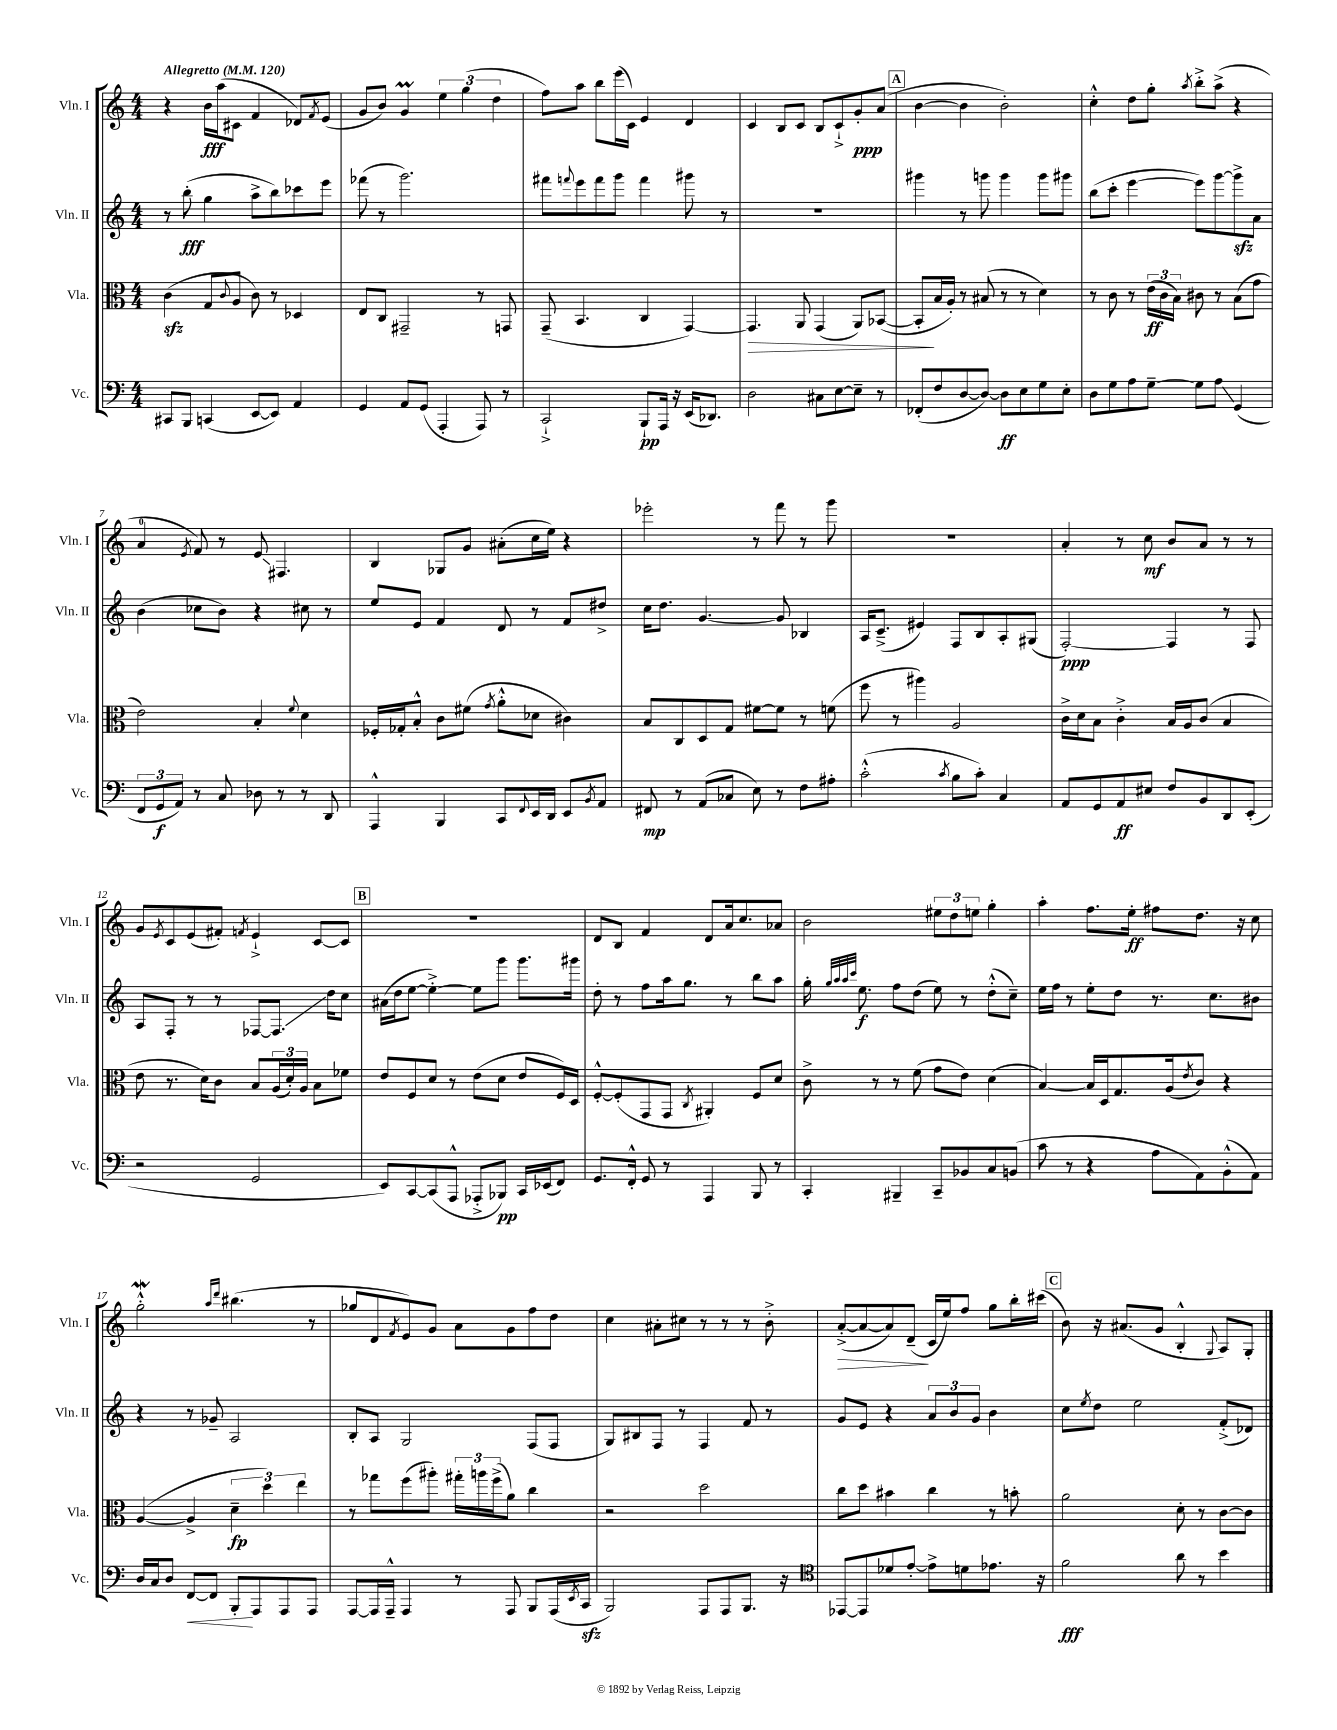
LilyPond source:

<<
\new StaffGroup <<
\new Staff = "s0" \with { instrumentName = "Vln. I" shortInstrumentName = "Vln. I" } {
    \clef treble \key c \major \numericTimeSignature \time 4/4 \tempo "Allegretto" 4 = 120
    r4 b'16\fff a''16( cis'8 f'4 des'8) \acciaccatura { f'8 } e'8( |
    g'8 b'8) g'4\prall \tuplet 3/2 { e''4 g''4( d''4 } |
    f''8) a''8 b''8 e'''16( c'16) e'4 d'4 |
    c'4 b8 c'8 b8 c'8-!-> g'8-.\ppp a'8( |
    \mark \markup { \box "A" } b'4~ b'4 b'2-.) |
    c''4-.-^ d''8 g''8-. \acciaccatura { a''8 } b''8-.-> a''8->( r4 |
    a'4-0 \acciaccatura { e'8 } f'8) r8 e'8\glissando fis4. |
    b4 ges8 g'8 ais'8-.( c''16 e''16) r4 |
    ees'''2-. r8 f'''8 r8 g'''8 |
    R1 |
    a'4-. r8 c''8\mf b'8 a'8 r8 r8 |
    g'8 \acciaccatura { e'8 } c'8 e'8( fis'8-.) \acciaccatura { f'8 } e'4-!-> c'8~ c'8 |
    \mark \markup { \box "B" } R1 |
    d'8 b8 f'4 d'8 a'16 c''8. aes'8 |
    b'2 \tuplet 3/2 { eis''8 d''8 e''8 } g''4-. |
    a''4-. f''8. e''16-.\ff fis''8 d''8. r16 c''8 |
    g''2-.-^\mordent \grace { a''16 d'''16 } bis''4.( r8 |
    ges''8 d'8 \acciaccatura { f'8 } e'8) g'8 a'8 g'8 f''8 d''8 |
    c''4 ais'8-. cis''8 r8 r8 r8 b'8-.-> |
    a'8~-.->\>( a'8~ a'8) d'8--\!( c'16 e''16) f''8 g''8 b''16-. cis'''16( |
    \mark \markup { \box "C" } b'8) r16 ais'8.( g'8 b4-.-^ \appoggiatura { g8 } a8) g8-. \bar "|." |
}
\new Staff = "s1" \with { instrumentName = "Vln. II" shortInstrumentName = "Vln. II" } {
    \clef treble \key c \major \numericTimeSignature \time 4/4
    r8 b''8-.\fff( g''4 a''8-> b''8) ces'''8 e'''8 |
    fes'''8( r8 g'''2.) |
    fis'''8 \appoggiatura { f'''8 } e'''8 f'''8 g'''8 f'''4 gis'''8 r8 |
    R1 |
    \mark \markup { \box "A" } gis'''4 r8 g'''8 g'''4 g'''8 gis'''8 |
    b''8( c'''8-. e'''4~ e'''8) g'''8~ g'''8->\sfz a'8 |
    b'4( ces''8 b'8) r4 cis''8 r8 |
    e''8 e'8 f'4 d'8 r8 f'8 dis''8-> |
    c''16 d''8. g'4.~ g'8 bes4 |
    a16 c'8.--->( eis'4) f8 b8 a8-. gis8( |
    f2~-.\ppp) f4 r8 f8 |
    a8 f8-. r8 r8 fes8~ fes8.\glissando d''16 c''8 |
    \mark \markup { \box "B" } ais'16( d''16 e''8~ e''4~-.->) e''8 g'''8 g'''8. gis'''16 |
    d''8-. r8 f''8 a''16 g''8. r8 b''8 a''8 |
    g''16-. \grace { g''32 a''32 a''32 c'''32 } e''8.\f f''8 d''8( e''8) r8 d''8-.-^( c''8--) |
    e''16 f''16 r8 e''8-. d''8 r8. c''8. bis'8 |
    r4 r8 ges'8-- a2 |
    b8-. a8 g2 f8( f8 |
    g8) bis8 f8 r8 f4 f'8 r8 |
    g'8 e'8 r4 \tuplet 3/2 { a'8 b'8 g'8 } b'4 |
    \mark \markup { \box "C" } c''8 \acciaccatura { e''8 } d''8 e''2 f'8-.->( des'8) \bar "|." |
}
\new Staff = "s2" \with { instrumentName = "Vla." shortInstrumentName = "Vla." } {
    \clef alto \key c \major \numericTimeSignature \time 4/4
    c'4\sfz( g8 \appoggiatura { c'8 } a8 c'8) r8 des4 |
    e8 c8 gis,2-- r8 g,8 |
    g,8--( b,4. c4 g,4~) |
    g,4.\> a,8 g,4( a,8) bes,8~( |
    \mark \markup { \box "A" } bes,8-.\! b16 a16-.) r8 bis8( r8 r8 d'4) |
    r8 c'8 r8 \tuplet 3/2 { e'16\ff( c'16 b16) } cis'8 r8 b8( g'8 |
    e'2) b4-. \appoggiatura { f'8 } d'4 |
    fes16-. ges16-. b8-.-^ c'8 fis'8( \acciaccatura { g'8 } a'8-.-^ des'8 cis'4) |
    b8 c8 d8 g8 fis'8~ fis'8 r8 f'8( |
    f''8 r8 ais''4) a2 |
    c'16-> d'16 b8 c'4-.-> b16 a16 c'8( b4 |
    e'8 r8. d'16) c'8 b8 \tuplet 3/2 { a16( d'16-.) a16 } b8 fes'8 |
    \mark \markup { \box "B" } e'8 f8 d'8 r8 e'8( d'8 e'8 f16) d16 |
    f8~-.-^ f8-.( g,8 g,8 \acciaccatura { c8 } ais,4-.) f8 d'8 |
    c'8-> r8 r8 f'8( g'8 e'8) d'4( |
    b4~) b16 d16 g8. a16( \acciaccatura { e'8 } c'8) r4 |
    a4~( a4-> \tuplet 3/2 { d'4--\fp d''4) e''4 } |
    r8 ges''8 f''8( ais''8-.) \tuplet 3/2 { gis''16-. a''16 f''16->( } a'8) c''4 |
    r2 d''2 |
    c''8 d''8 bis'4 c''4 r8 b'8-. |
    \mark \markup { \box "C" } a'2 d'8-. r8 c'8~ c'8 \bar "|." |
}
\new Staff = "s3" \with { instrumentName = "Vc." shortInstrumentName = "Vc." } {
    \clef bass \key c \major \numericTimeSignature \time 4/4
    cis,8 b,,8 c,4( e,8~ e,8) a,4 |
    g,4 a,8 g,8( a,,4-. a,,8) r8 |
    c,2-!-> b,,8-!\pp a,,16 r16 e,16( des,8.) |
    d2 cis8 e8~ e8-- r8 |
    \mark \markup { \box "A" } fes,8-.( f8 d8~ d8~) d8\ff e8 g8 e8-. |
    d8 g8 a8 g8~-- g8 a8\glissando g,4( |
    \tuplet 3/2 { f,8 g,8\f a,8) } r8 c8 des8 r8 r8 d,8 |
    a,,4-^ b,,4 c,8 \appoggiatura { f,8 } e,16 d,16 e,8 \acciaccatura { b,8 } a,8 |
    fis,8\mp r8 a,8( ces8 e8) r8 f8 ais8-. |
    c'2-.-^( \acciaccatura { c'8 } b8 c'8-.) c4 |
    a,8 g,8 a,8\ff eis8 f8 b,8 d,8 e,8-.( |
    r2 g,2 |
    \mark \markup { \box "B" } e,8) c,8~ c,8( a,,8-^ aes,,8-.-> bes,,8\pp) c,16 ees,16( f,8) |
    g,8. f,16-.-^ g,8 r8 a,,4 b,,8 r8 |
    c,4-. bis,,4-- c,8-- bes,8 c8 b,8( |
    c'8 r8 r4 a8 a,8) b,8-.-^( a,8) |
    d16 c16 d8 f,8~\< f,8 b,,8-.\! a,,8 a,,8 a,,8 |
    a,,8~ a,,16 a,,16---^ a,,4 r8 a,,8 b,,8 a,,16( \acciaccatura { e,8 } c,16\sfz |
    b,,2) a,,8 a,,8 b,,8. r16 |
    \clef tenor ees,8~ ees,8 des'8 e'8~-. e'8-> d'8 ees'8. r16 |
    \mark \markup { \box "C" } f'2\fff a'8 r8 b'4 \bar "|." |
}
>>
>>
